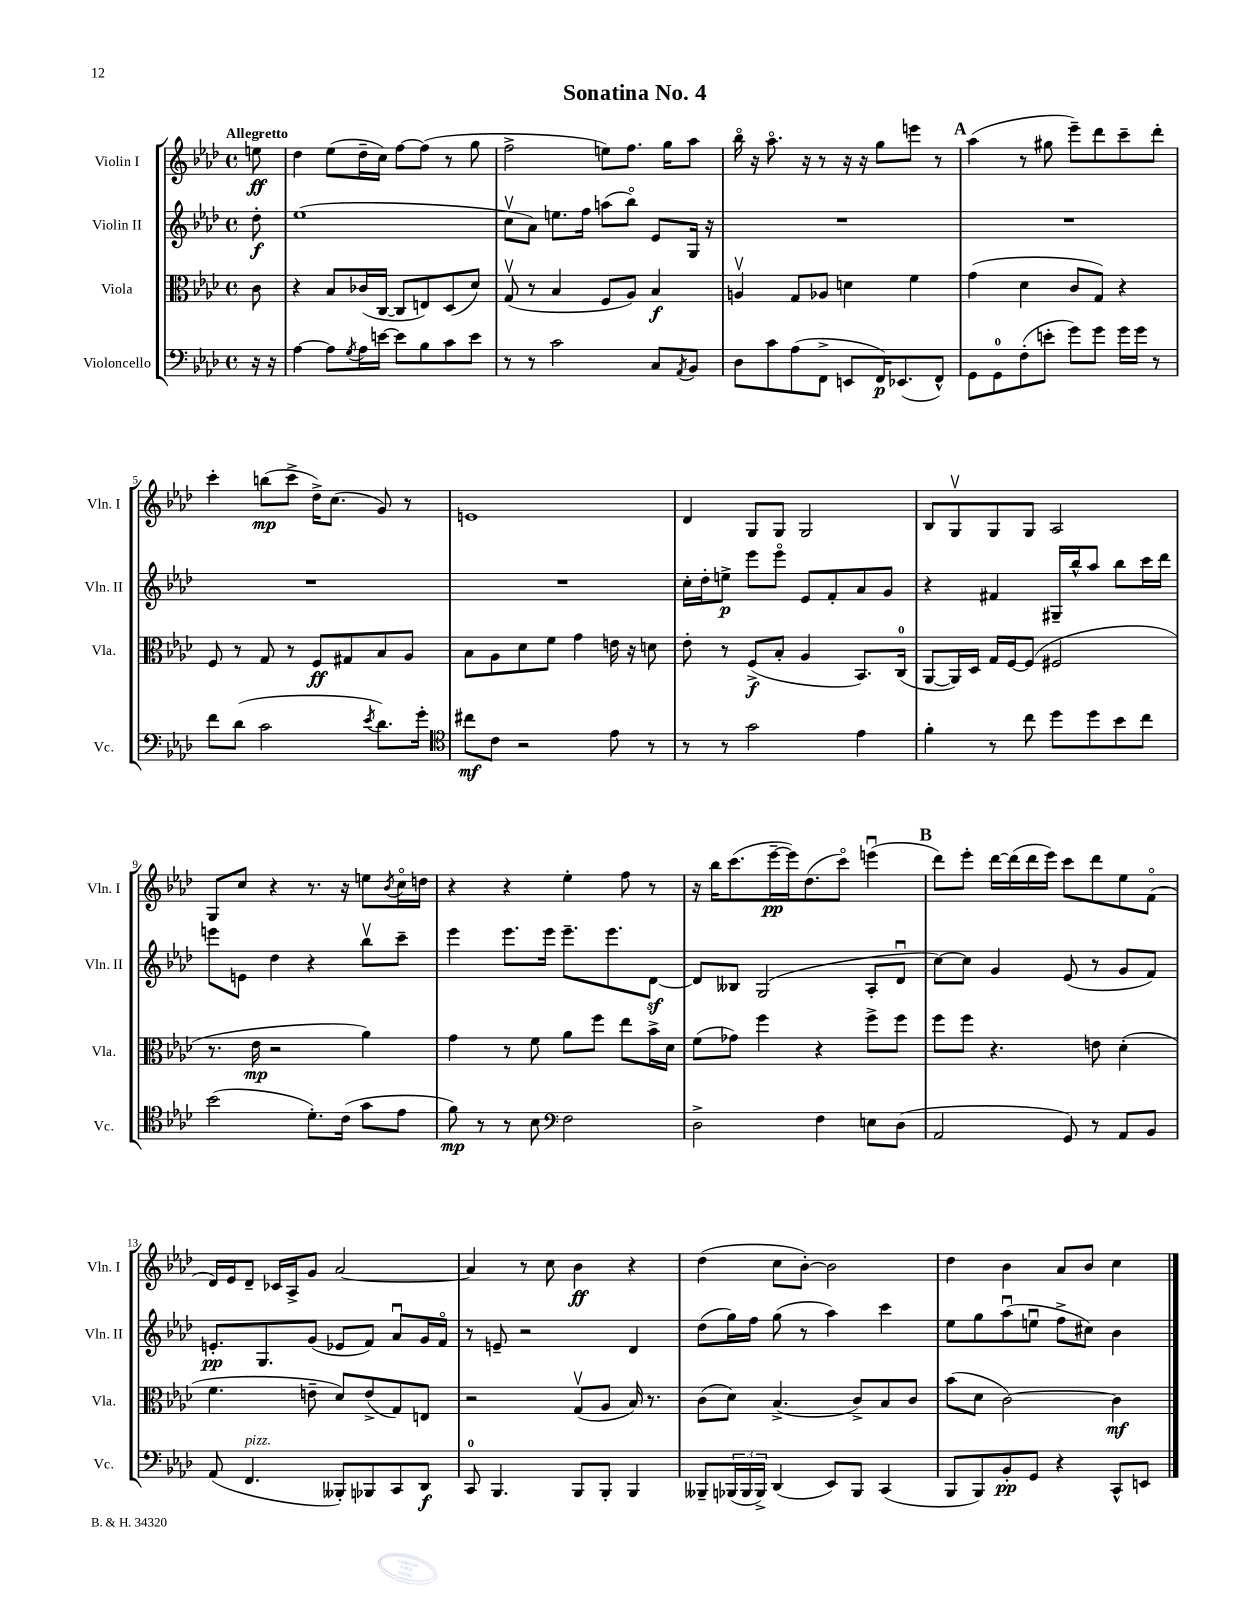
\header { title = "Sonatina No. 4" }
<<
\new StaffGroup <<
\new Staff = "s0" \with { instrumentName = "Violin I" shortInstrumentName = "Vln. I" } {
    \clef treble \key aes \major \defaultTimeSignature \time 4/4 \partial 8 \tempo "Allegretto"
    e''8\ff |
    des''4 ees''8( des''16-- c''16) f''8~ f''8( r8 g''8 |
    f''2-> e''8) f''8. g''16 aes''8 |
    bes''16\flageolet r16 aes''8.\flageolet r16 r8 r16 r16 g''8 e'''8 r8 |
    \mark \markup { \bold "A" } aes''4( r8 gis''8 ees'''8--) des'''8 c'''8-- des'''8-. |
    c'''4-. b''8\mp( c'''8-> des''16->) c''8.( g'8) r8 |
    e'1 |
    des'4 g8 g8 g2 |
    bes8 g8\upbow g8 g8 aes2 |
    g8 c''8 r4 r8. r16 e''8 \acciaccatura { bes'8 } c''16\flageolet d''16 |
    r4 r4 ees''4-. f''8 r8 |
    r16 bes''16 c'''8.( ees'''16~--\pp ees'''16) des''8.( c'''8\flageolet) e'''4\downbow( |
    \mark \markup { \bold "B" } des'''8) ees'''8-. des'''16~ des'''16( des'''16 ees'''16) c'''8 des'''8 ees''8 f'8\flageolet( |
    des'16) ees'16 des'8-- ces'16 aes16-> g'8 aes'2~ |
    aes'4 r8 c''8 bes'4\ff r4 |
    des''4( c''8 bes'8~-.) bes'2 |
    des''4 bes'4 aes'8 bes'8 c''4 \bar "|." |
}
\new Staff = "s1" \with { instrumentName = "Violin II" shortInstrumentName = "Vln. II" } {
    \clef treble \key aes \major \defaultTimeSignature \time 4/4 \partial 8
    des''8-.\f |
    ees''1( |
    c''8\upbow aes'8) e''8. f''16 a''8( bes''8\flageolet) ees'8 g16 r16 |
    R1 |
    \mark \markup { \bold "A" } R1 |
    R1 |
    R1 |
    c''16-. des''16-. e''8->\p ees'''8 ees'''8\flageolet ees'8 f'8-. aes'8 g'8 |
    r4 fis'4 gis16-- bes''16-^ aes''8 bes''8 c'''16 des'''16 |
    e'''8 e'8 des''4 r4 bes''8\upbow c'''8-- |
    ees'''4 ees'''8. ees'''16 ees'''8.-- ees'''8. des'8~\sf |
    des'8 beses8 g2( aes8-. des'8\downbow |
    \mark \markup { \bold "B" } c''8~) c''8 g'4 ees'8( r8 g'8 f'8) |
    e'8.-.\pp g8. g'8( ees'8 f'8) aes'8\downbow g'16 f'16\flageolet |
    r8 e'8-- r2 des'4 |
    des''8( g''16) f''16 g''8( r8 aes''4) c'''4 |
    ees''8 g''8 aes''8\downbow( e''8\downbow f''8-> cis''8) bes'4 \bar "|." |
}
\new Staff = "s2" \with { instrumentName = "Viola" shortInstrumentName = "Vla." } {
    \clef alto \key aes \major \defaultTimeSignature \time 4/4 \partial 8
    c'8 |
    r4 bes8 ces'16( c16~ c8 e8) des8( des'8) |
    g8\upbow( r8 bes4 f8 aes8) bes4\f |
    a4\upbow g8 aes8 d'4 f'4 |
    \mark \markup { \bold "A" } g'4( des'4 c'8 g8) r4 |
    f8 r8 g8 r8 f8\ff gis8 bes8 aes8 |
    bes8 aes8 des'8 f'8 g'4 e'16 r16 d'8 |
    ees'8-. r8 f8->\f( bes8-. aes4 bes,8.) c16-0( |
    aes,8~ aes,16) des16 g16 f16~ f8( fis2 |
    r8. ees'16\mp r2 aes'4) |
    g'4 r8 f'8 aes'8 f''8 ees''8 bes'16-> des'16 |
    f'8( ges'8) f''4 r4 f''8-> f''8 |
    \mark \markup { \bold "B" } f''8 f''8 r4. e'8 des'4-.( |
    f'4. e'8-- des'8) e'8->( g8) e8 |
    r2 g8\upbow( aes8 bes16) r8. |
    c'8( des'8) bes4.->( c'8->) bes8 c'8 |
    bes'8( des'8 c'2~) c'4\mf \bar "|." |
}
\new Staff = "s3" \with { instrumentName = "Violoncello" shortInstrumentName = "Vc." } {
    \clef bass \key aes \major \defaultTimeSignature \time 4/4 \partial 8
    r16 r16 |
    aes4~ aes8 \acciaccatura { g8 } aes16 e'16~ e'8 bes8 c'8 e'8 |
    r8 r8 c'2 c8 \acciaccatura { aes,8 } bes,8 |
    des8 c'8 aes8( f,8-> e,8 f,16\p) ees,8.( f,8-^) |
    \mark \markup { \bold "A" } g,8 g,8-0 f8-.( e'8-. g'8) g'8 g'16 g'16 r8 |
    f'8 des'8( c'2 \acciaccatura { ees'8 } des'8.) g'16-. |
    \clef tenor cis''8\mf c'8 r2 ees'8 r8 |
    r8 r8 g'2 ees'4 |
    f'4-. r8 c''8 des''8 des''8 bes'8 c''8 |
    bes'2( des'8.-.) c'16( g'8 ees'8 |
    f'8\mp) r8 r8 bes8 \clef bass f2 |
    des2-> f4 e8 des8( |
    \mark \markup { \bold "B" } aes,2 g,8) r8 aes,8 bes,8 |
    aes,8( f,4.^\markup { \italic "pizz." } beses,,8-.) bes,,8 c,8 des,8\f |
    c,8-0 bes,,4. bes,,8 bes,,8-. bes,,4 |
    beses,,8-- \tuplet 3/2 { bes,,16( bes,,16 bes,,16->) } des,4( ees,8) bes,,8 c,4( |
    bes,,8 bes,,8) bes,8-.\pp g,8 r4 c,8-^ e,8 \bar "|." |
}
>>
>>
